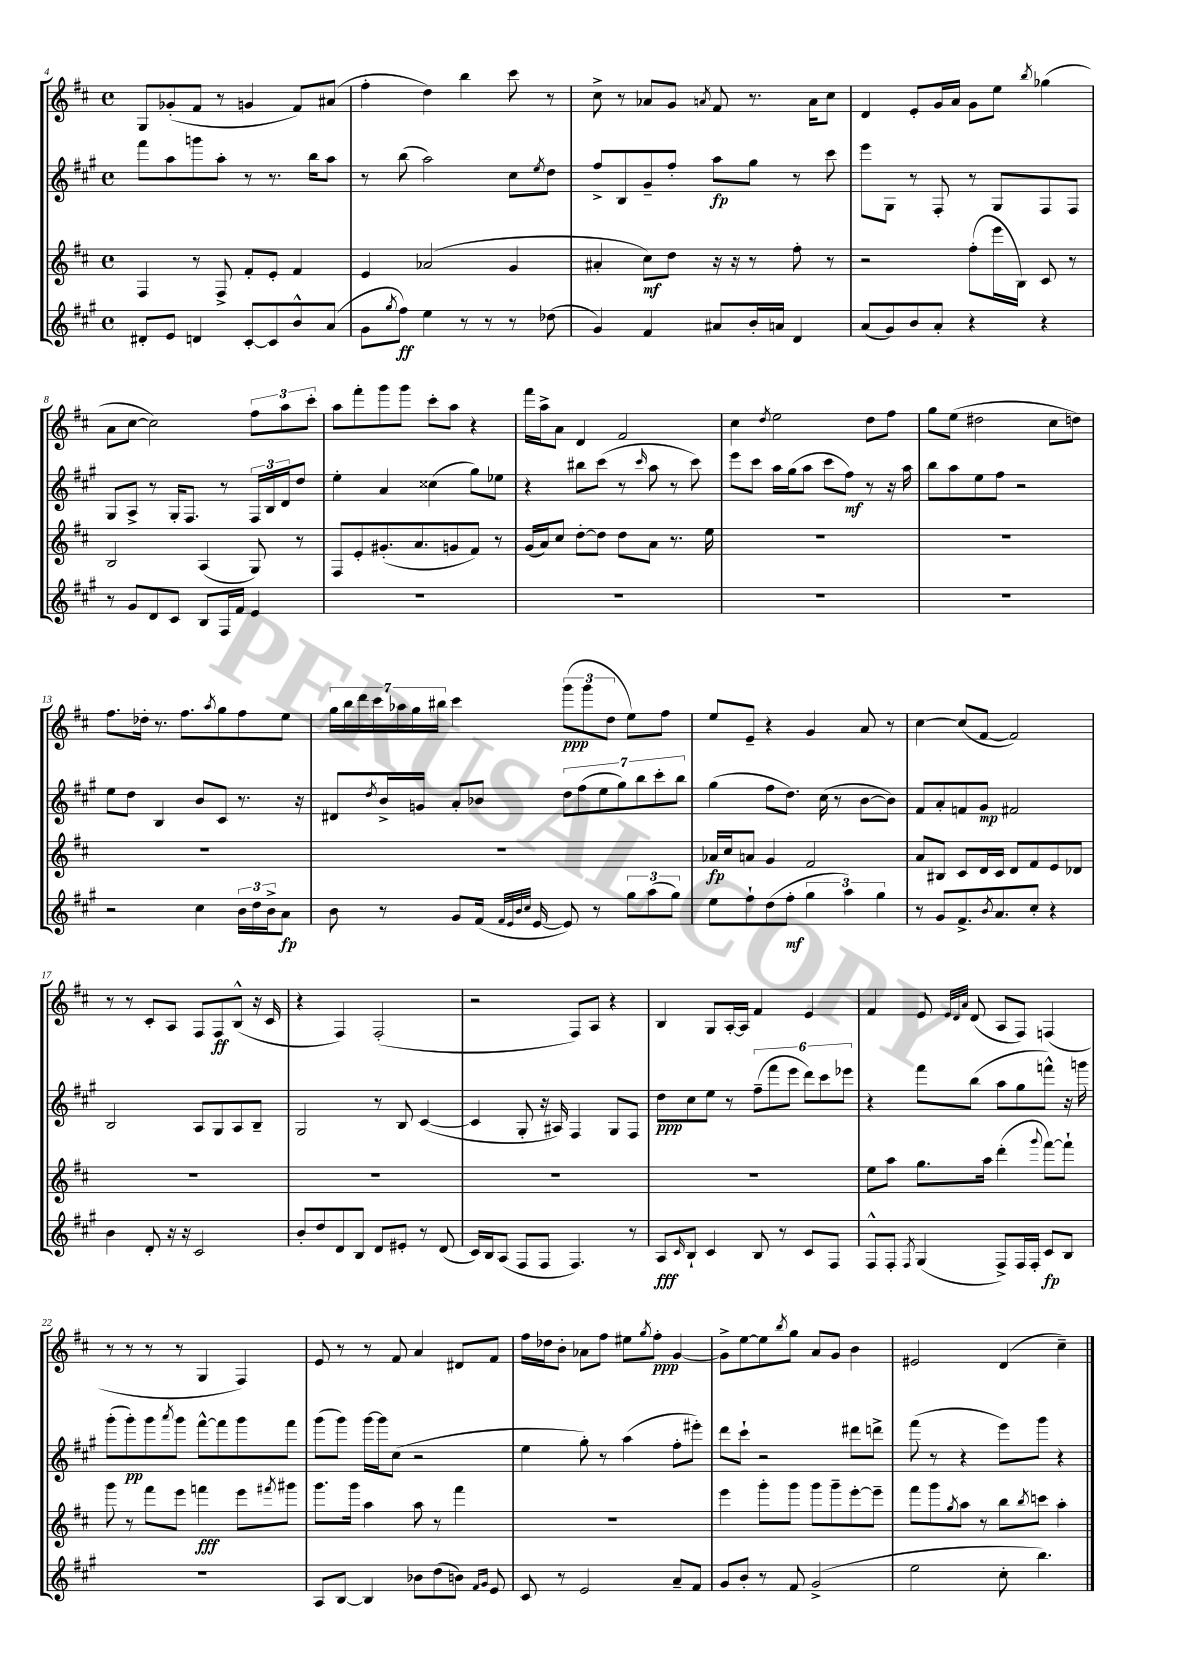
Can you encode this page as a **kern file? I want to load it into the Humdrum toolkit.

**kern	**kern	**kern	**kern
*staff4	*staff3	*staff2	*staff1
*clefG2	*clefG2	*clefG2	*clefG2
*k[f#c#g#]	*k[f#c#]	*k[f#c#g#]	*k[f#c#]
*M4/4	*M4/4	*M4/4	*M4/4
*met(c)	*met(c)	*met(c)	*met(c)
8d#'/L	4F#/	8fff#\L	8G/L
8e/J	.	8aa\	(8g-'/
4d/	8r	8ggg\	8f#/J
.	8F#^/	8aa'\J	8r
[8c#'/L	8f#'/L	8r	4g/
8c#/]	8e'/J	8.r	.
8b^^/	4f#/	.	8f#/L)
.	.	16bb\LK	.
(8a/J	.	8aa\J	(8a#/J
=	=	=	=
8g#\L	4e/	8r	4ff#'\
8qgg#/	.	.	.
8ff#\J)	.	(8bb\	.
4ee\	(2a-/	2aa\)	4dd\)
8r	.	.	4bb\
8r	.	.	.
8r	4g/	8cc#\L	8ccc#\
.	.	8qee/	.
(8dd-\	.	8dd\J	8r
=	=	=	=
4g#/)	4a#'/	8ff#^/L	8cc#^\
.	.	8B/	8r
4f#/	8cc#\L)	8g#~/	8a-/L
.	8dd\J	8ff#'/J	8g/J
.	.	.	8qa/
8a#/L	16r	8aa\L	8f#/
.	16r	.	.
16b'/L	8r	8gg#\J	8.r
16a/JJ	.	.	.
4d/	8ff#'\	8r	.
.	.	.	16a\LK
.	8r	8ccc#\	8cc#\J
=	=	=	=
(8a/L	2r	8eee\L	4d/
8g#/)	.	8G#\J	.
8b/	.	8r	8e'/L
8a'/J	.	8F#'/	16g/L
.	.	.	16a/JJ
4r	(8ff#'\L	8r	8g\L
.	16eee\L	8G#/L	8ee\J
.	16B\JJ)	.	.
.	.	.	8qbb/
4r	8c#/	8F#/	(4gg-\
.	8r	8F#/J	.
=	=	=	=
8r	2B/	8G#/L	8a\L
8g#/L	.	8A^/J	[8cc#\J
8d/	.	8r	2cc#\])
8c#/J	.	16G#'/LK	.
.	.	8.F#/J	.
8B/L	(4A/	.	.
16F#/L	.	8r	.
16f#/JJ	.	.	.
4e/	8G/)	24F#/LL	12ff#\L
.	.	24B/	.
.	.	24d/J	12aa\
.	8r	8dd/J	.
.	.	.	12ccc#'\J
=	=	=	=
1r	8F#/L	4ee'\	8aa\L
.	8e'/	.	8fff#'\
.	(8.g#'/	4a/	8ggg\
.	.	.	8ggg\J
.	8.a/	.	.
.	.	(4cc##\	8ccc#'\L
.	8g/	.	8aa\J
.	8f#/J)	8gg#\L)	4r
.	8r	8ee-\J	.
=	=	=	=
1r	(16g/LL	4r	16fff#\LL
.	16a/J)	.	16aa^\J
.	8cc#/J	.	8a\J
.	[8dd'\L	8bb#\L	4d/
.	8dd\]J	(8ccc#\J	.
.	8dd\L	8r	2f#/
.	.	16qqccc#/	.
.	8a\J	8aa\	.
.	8.r	8r	.
.	.	8ccc#\)	.
.	16ee\	.	.
=	=	=	=
1r	1r	8eee\L	4cc#\
.	.	8ccc#\J	.
.	.	.	8qdd/
.	.	16aa\LL	2ee\
.	.	(16gg#\J	.
.	.	8aa\J	.
.	.	8ccc#\L	.
.	.	8ff#\J)	.
.	.	8r	8dd\L
.	.	16r	8ff#\J
.	.	16aa\	.
=	=	=	=
1r	1r	8bb\L	8gg\L
.	.	8aa\	(8ee\J
.	.	8ee\	2dd#\
.	.	8ff#\J	.
.	.	2r	.
.	.	.	8cc#\L
.	.	.	8dd\J)
=	=	=	=
2r	1r	8ee\L	8.ff#\L
.	.	8dd\J	.
.	.	.	16dd-'\Jk
.	.	4B/	8.r
.	.	.	8.ff#\L
4cc#\	.	8b/L	.
.	.	.	8qaa/
.	.	8c#/J	8gg\
24b\LL	.	8.r	8ff#\
24dd\	.	.	.
24b^\J	.	.	.
8a\J	.	.	8ee\J
.	.	16r	.
=	=	=	=
8b\	1r	8d#/L	28gg\LL
.	.	.	28bb\
.	.	.	28ddd\
.	.	.	28ccc#\
.	.	8qdd/	.
8r	.	16b^/L	.
.	.	.	28aa-\
.	.	.	28gg\
.	.	16g/JJ	.
.	.	.	28bb#\JJ
8g#/L	.	8a'/L	4ccc#\
(16f#/Jk	.	8b-/J	.
32qqf#/LLL	.	.	.
32qqe/	.	.	.
32qqb/	.	.	.
32qqcc#/JJJ	.	.	.
[16e/	.	.	.
8e/])	.	14dd\L	(12ggg\L
.	.	(14ff#\	.
.	.	.	12ggg\
8r	.	.	.
.	.	14ee\	.
.	.	.	12dd\J
.	.	14gg#\)	.
12gg#\L	.	.	8ee\L)
.	.	14bb\	.
(12aa\	.	.	.
.	.	14ccc#'\	.
.	.	.	8ff#\J
12gg#\J)	.	.	.
.	.	14bb\J	.
=	=	=	=
8ee\L	16a-/LL	(4gg#\	8ee/L
.	16cc#/J	.	.
8ff#`\	8a/J	.	8e~/J
(8dd\	4g/	8ff#\L	4r
8ff#'\J	.	8.dd\J)	.
6gg#\	2f#/	.	4g/
.	.	(16cc#\	.
.	.	8r	.
6aa\)	.	.	.
.	.	[8b\L	8a/
6gg#\	.	.	.
.	.	8b\]J)	8r
=	=	=	=
8r	8a/L	8f#/L	[4cc#\
8g#/L	8B#/J	8a'/	.
8.f#^/	8c#/L	8f/	(8cc#/]L
.	16d/L	8g#/J	[8f#/J
8qb/	.	.	.
8.a/	16c#/JJ	.	.
.	8d/L	2f#/	2f#/])
8cc#'/J	8f#/	.	.
4r	8e/	.	.
.	8d-/J	.	.
=	=	=	=
4b\	1r	2B/	8r
.	.	.	8r
8d'/	.	.	8c#'/L
16r	.	.	8A/J
16r	.	.	.
2c#/	.	8A/L	8F#/L
.	.	8G#/	8F#/
.	.	8A/	(8B^^/J
.	.	8B~/J	16r
.	.	.	16c#/
=	=	=	=
8b'/L	1r	2G#/	4r
8dd/	.	.	.
8d/	.	.	4F#/)
8B/J	.	.	.
8d/L	.	8r	(2F#'/
8e#'/J	.	8B/	.
8r	.	([4c#/	.
(8d/	.	.	.
=	=	=	=
16c#/LL)	1r	4c#/]	2r
16B/J	.	.	.
(8A/J	.	.	.
8F#/L	.	8G#'/	.
8F#/J	.	16r	.
.	.	16A#/)	.
4.F#/)	.	4F#/	8F#/L)
.	.	.	8A/J
.	.	8G#/L	4r
8r	.	8F#/J	.
=	=	=	=
8A/L	1r	8dd\L	4B/
16qqc#/	.	.	.
8B`/J	.	8cc#\	.
4c#/	.	8ee\J	8G/L
.	.	8r	[16A'/L
.	.	.	16A/]JJ
8B/	.	(12ff#~\L	4f#/
.	.	12fff#\	.
8r	.	.	.
.	.	12eee\J	.
8c#/L	.	12ddd\L)	4e/
.	.	12ccc#\	.
8F#/J	.	.	.
.	.	12eee-\J	.
=	=	=	=
8F#^^/L	8ee\L	4r	4f#/
8F#'/J	8aa\J	.	.
8qF#/	.	.	.
(4G#/	8.gg\L	8fff#\L	8e/
.	.	.	32qqe/LLL
.	.	.	32qqd/
.	.	.	32qqa/JJJ
.	.	(8bb\J	(8d/
.	16aa\Jk	.	.
8F#^/L)	(4ddd'\	8aa\L	8A/L
16F#/L	.	8gg#\	8F#/J)
16F#'/JJ	.	.	.
.	8qqggg/	.	.
8c#/L	[8fff#\L)	8fff^^\J)	(4F/
8B/J	8fff#`\]J	16r	.
.	.	16ggg\	.
=	=	=	=
1r	8ggg\	(8ggg#'\L	8r
.	8r	8ggg#'\)	8r
.	8fff#\L	8ggg#\	8r
.	.	8qaaa/	.
.	8eee\J	8ggg#\J	8r
.	4fff\	[8fff#^^\L	4G/
.	.	8fff#\]	.
.	8eee\L	8ggg#\	4F#/)
.	8qfff#/	.	.
.	8ggg#\J	8fff#\J	.
=	=	=	=
8A/L	8.ggg\L	(8ggg#\L	8e/
[8B/J	.	8ggg#\J)	8r
.	16ggg\Jk	.	.
4B/]	4aa\	[16ggg#\LL	8r
.	.	16ggg#\]J	.
.	.	(8cc#\J	8f#/
8b-\L	8aa\	2r	4a/
(8dd\	8r	.	.
8b\J)	4fff#\	.	8d#/L
16qqf#/LL	.	.	.
16qqg#/JJ	.	.	.
8e/	.	.	8f#/J
=	=	=	=
8c#/	1r	4ee\	16ff#\LL
.	.	.	16dd-\J
8r	.	.	8b'\J
2e/	.	8gg#'\)	8a-\L
.	.	8r	8ff#\J
.	.	(4aa\	8ee#\L
.	.	.	8qgg/
.	.	.	8ff#'\J
8a~/L	.	8ff#'\L	[4g/
8f#/J	.	8eee#'\J)	.
=	=	=	=
8g#/L	4eee\	8ddd\L	8g^\]L
8b'/J	.	8ccc#`\J	[8ee\
8r	8ggg'\L	2r	8ee\]
.	.	.	8qbb/
8f#/	8ggg\J	.	8gg\J
(2g#^/	8ggg\L	.	8a/L
.	8ggg~\	.	8g/J
.	[8eee'\	8ddd#\L	4b\
.	8eee~\]J	8ddd^\J	.
=	=	=	=
2ee\	8fff#\L	(8fff#\	2e#/
.	8ggg\	8r	.
.	8qgg/	.	.
.	8aa\J	4r	.
.	8r	.	.
8cc#'\	8bb\L	8eee\L)	(4d/
.	8qbb/	.	.
4.bb\)	8ccc\J	8ggg#\J	.
.	4aa'\	4r	4cc#~\)
==	==	==	==
*-	*-	*-	*-
